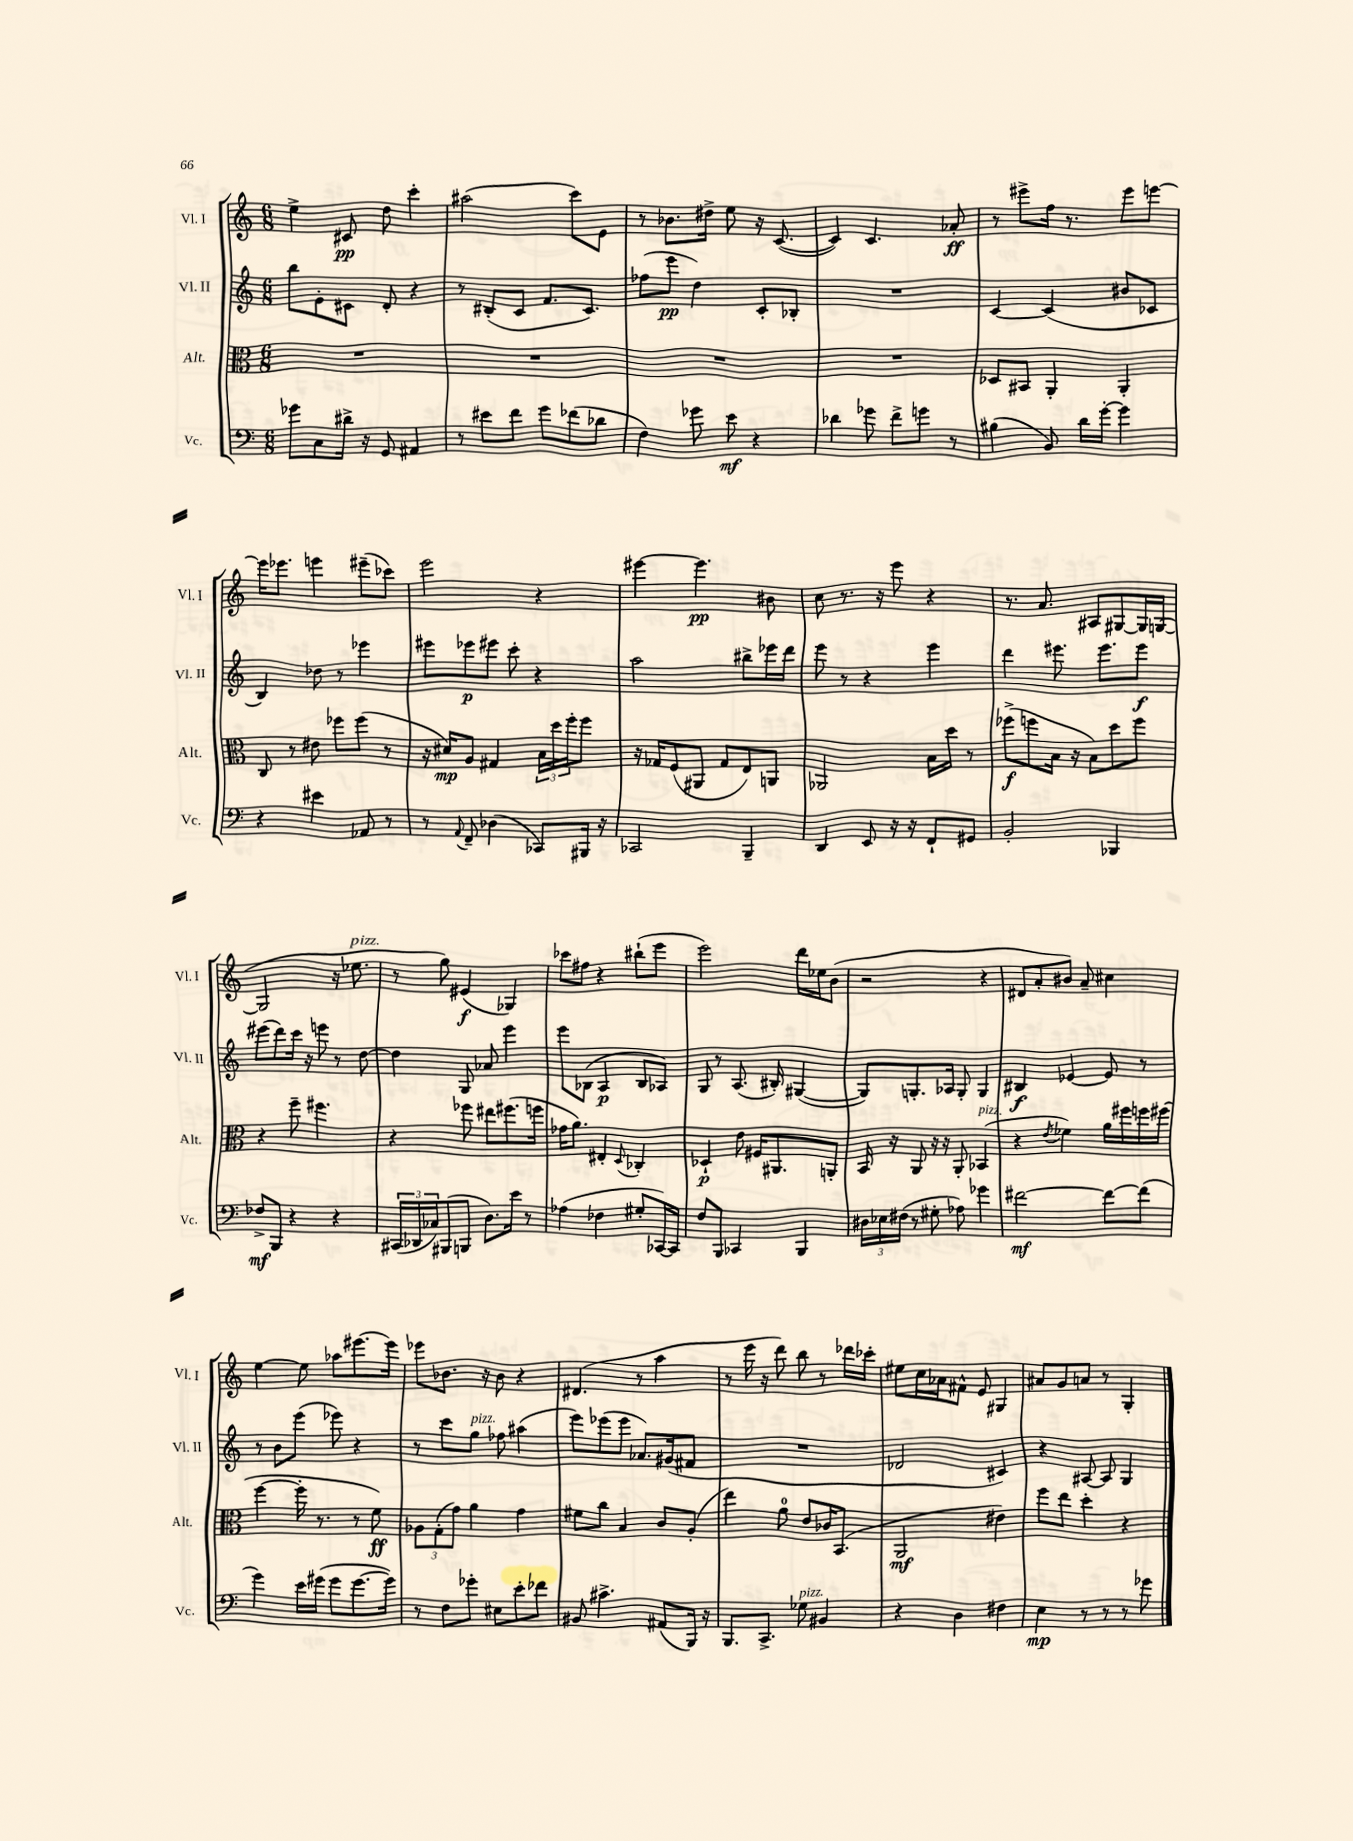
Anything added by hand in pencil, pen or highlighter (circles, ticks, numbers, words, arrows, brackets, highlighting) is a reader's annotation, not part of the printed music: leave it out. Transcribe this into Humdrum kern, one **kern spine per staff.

**kern	**dynam	**kern	**dynam	**kern	**dynam	**kern	**dynam
*part4	*part4	*part3	*part3	*part2	*part2	*part1	*part1
*staff4	*staff4	*staff3	*staff3	*staff2	*staff2	*staff1	*staff1
*I"Vc.	*	*I"Alt.	*	*I"Vl. II	*	*I"Vl. I	*
*I'Vc.	*	*I'Alt.	*	*I'Vl. II	*	*I'Vl. I	*
*clefF4	*	*clefC3	*	*clefG2	*	*clefG2	*
*k[]	*	*k[]	*	*k[]	*	*k[]	*
*M6/8	*	*M6/8	*	*M6/8	*	*M6/8	*
=11	=11	=11	=11	=11	=11	=11	=11
8g-X\L	.	2.r	.	8bb\L	.	4ee^\	.
8C\	.	.	.	8e'\	.	.	.
16d#X^\Jk	.	.	.	8c#X\J	.	8c#X/	pp
16r	.	.	.	.	.	.	.
8GG/	.	.	.	8d'/	.	8dd\	.
4AA#X/	.	.	.	4r	.	4ccc'\	.
=12	=12	=12	=12	=12	=12	=12	=12
8r	.	2.r	.	8r	.	(2aa#X\	.
8e#X\L	.	.	.	(8B#X'/L	.	.	.
8f\J	.	.	.	8c/J	.	.	.
8g\L	.	.	.	8.f/L	.	.	.
(8f-X\	.	.	.	.	.	8ccc\L)	.
.	.	.	.	8.c/J)	.	.	.
8d-X\J	.	.	.	.	.	8e\J	.
=13	=13	=13	=13	=13	=13	=13	=13
4F\)	.	2.r	.	(8ff-X\L	.	8r	.
.	.	.	.	8eee\J	pp	8.b-X\L	.
8g-X\	.	.	.	4dd\)	.	.	.
.	.	.	.	.	.	16dd#X^\Jk	.
8e\	mf	.	.	.	.	8ee\	.
4r	.	.	.	8c'/L	.	16r	.
.	.	.	.	.	.	([8.c/	.
.	.	.	.	8B-X'/J	.	.	.
=14	=14	=14	=14	=14	=14	=14	=14
4d-X\	.	2.r	.	2.r	.	4c/])	.
8g-X\	.	.	.	.	.	4.c/	.
8f^\L	.	.	.	.	.	.	.
8gn\J	.	.	.	.	.	.	.
8r	.	.	.	.	.	8a-X'/	ff
=15	=15	=15	=15	=15	=15	=15	=15
(4B#X\	.	8D-X/L	.	[4c/	.	8r	.
.	.	8BB#X/J	.	.	.	8eee#X^\L	.
8BB/)	.	4AA'/	.	(4c/]	.	16ff\Jk	.
.	.	.	.	.	.	8.r	.
16d\LL	.	.	.	.	.	.	.
[16g'\JJ	.	.	.	.	.	.	.
4g\]	.	4AA'/	.	8b#X/L	.	8eee#\L	.
.	.	.	.	8c-X/J	.	[8eeen\J	.
!!LO:LB:g=z
=16	=16	=16	=16	=16	=16	=16	=16
4r	.	8C/	.	4B/)	.	16eee\KL]	.
.	.	.	.	.	.	8.eee-X\J	.
.	.	8r	.	.	.	.	.
4e#X\	.	8e#X\	.	8dd-X\	.	4eeen\	.
.	.	8ff-X\L	.	8r	.	.	.
8AA-X/	.	(8ff-\J	.	4eee-X\	.	(8eee#X~\L	.
8r	.	8r	.	.	.	8ccc-X\J)	.
=17	=17	=17	=17	=17	=17	=17	=17
8r	.	16r	.	8eee#X\L	.	2eee\	.
.	.	16d#X/KL)	mp	.	.	.	.
8qqAA/	.	.	.	.	.	.	.
8FF~/	.	8A/J	.	8eee-X\	p	.	.
(4D-X\	.	4G#X/	.	8eee#X\J	.	.	.
.	.	.	.	8ccc'\	.	.	.
8CC-X/L)	.	24B\LL	.	4r	.	4r	.
.	.	24dd\	.	.	.	.	.
.	.	24ff'\J	.	.	.	.	.
16BBB#X/Jk	.	8ff\J	.	.	.	.	.
16r	.	.	.	.	.	.	.
=18	=18	=18	=18	=18	=18	=18	=18
2CC-X/	.	16r	.	2aa\	.	[4eee#X\	.
.	.	16G-X/KL	.	.	.	.	.
.	.	(8F/	.	.	.	.	.
.	.	8AA#X/J	.	.	.	4.eee#\]	pp
.	.	8G-/L	.	.	.	.	.
4BBB~/	.	8E/)	.	8bb#X^\L	.	.	.
.	.	8AAn/J	.	16eee-X\L	.	8b#X\	.
.	.	.	.	16ddd\JJ	.	.	.
=19	=19	=19	=19	=19	=19	=19	=19
4DD/	.	2AA-X/	.	8eee\	.	8cc\	.
.	.	.	.	8r	.	8.r	.
8EE/	.	.	.	4r	.	.	.
.	.	.	.	.	.	16r	.
16r	.	.	.	.	.	8eee\	.
16r	.	.	.	.	.	.	.
8FF`/L	.	16B\LL	.	4eee\	.	4r	.
.	.	16dd\JJ	.	.	.	.	.
8GG#X/J	.	8r	.	.	.	.	.
=20	=20	=20	=20	=20	=20	=20	=20
2BB'/	.	(8ff-X^\L	f	4ddd\	.	8.r	.
.	.	8ffn\	.	.	.	.	.
.	.	.	.	.	.	8.a/	.
.	.	16B\Jk	.	8.eee#X\	.	.	.
.	.	16r	.	.	.	.	.
.	.	8B\L)	.	.	.	8A#X/L	.
.	.	.	.	8.eee#\L	.	.	.
4BBB-X/	.	8dd\	.	.	.	[8G#X/	.
.	.	8ff\J	.	8eee#\J	f	16G#/L]	.
.	.	.	.	.	.	([16Gn/JJ	.
!!LO:LB:g=z
=21	=21	=21	=21	=21	=21	=21	=21
8F-X^/L	mf	4r	.	(8eee#X\L	.	2G/]	.
8BBB/J	.	.	.	8ddd\)	.	.	.
4r	.	8ff~\	.	16ccc\Jk	.	.	.
.	.	.	.	16r	.	.	.
.	.	4.ff#X\	.	8eeen\	.	.	.
4r	.	.	.	8r	.	16r	.
!	!	!	!	!	!	!LO:TX:a:i:t=pizz.	!
.	.	.	.	.	.	8.ee-X\	.
.	.	.	.	[8dd\	.	.	.
=22	=22	=22	=22	=22	=22	=22	=22
(24CC#X/LL	.	4r	.	4dd\]	.	8r	.
24DD-X/	.	.	.	.	.	.	.
24C-X/J)	.	.	.	.	.	.	.
(8BBB#X/	.	.	.	.	.	8gg\)	.
8BBBn/J	.	8ff-X\	.	8G/	.	(4e#X/	f
8.D\L)	.	8ee#X\L	.	8a-X/	.	.	.
.	.	(8.ff#X\	.	4eee\	.	4G-X/)	.
16e\Jk	.	.	.	.	.	.	.
8r	.	.	.	.	.	.	.
.	.	16ffn\Jk	.	.	.	.	.
=23	=23	=23	=23	=23	=23	=23	=23
(4A-X\	.	16g-X\KL	.	8eee\L	.	8ccc-X\L	.
.	.	8.a\J)	.	.	.	.	.
.	.	.	.	(8B-X\J	.	8ff#X\J	.
4F-X\	.	4E#X'/	.	4A/	p	4r	.
.	.	8qqD/	.	.	.	.	.
8G#X'/L	.	4C-X'/	.	8B-/L	.	(8bb#X`\L	.
[16CC-X/L)	.	.	.	8A-X/J)	.	8eee\J	.
16CC-/JJ]	.	.	.	.	.	.	.
=24	=24	=24	=24	=24	=24	=24	=24
8F/L	.	4D-X`/	p	8G/	.	2eee\)	.
8BBB/J	.	.	.	8r	.	.	.
4CC-X/	.	8e\	.	(8.A/	.	.	.
.	.	16F#X/KL	.	.	.	.	.
.	.	8.AA#X/	.	16B#X'/)	.	.	.
4BBB/	.	.	.	([4G#X/	.	16ddd\LL	.
.	.	.	.	.	.	16ee-X\J	.
.	.	8AAn'/J	.	.	.	(8b\J	.
=25	=25	=25	=25	=25	=25	=25	=25
24D#X\LL	.	16BB/	.	8G#/L])	.	2r	.
24E-X\	.	.	.	.	.	.	.
.	.	16r	.	.	.	.	.
(24F#X\JJ	.	.	.	.	.	.	.
8r	.	8AA/	.	8.Gn'/	.	.	.
8G#X'\	.	16r	.	.	.	.	.
.	.	16r	.	16A-X/Jk	.	.	.
8A-X\)	.	8AA'/	.	8G'/	.	.	.
!	!	!LO:TX:a:i:t=pizz.	!	!	!	!	!
4g-X\	.	(4BB-X/	.	4G/	.	4r	.
=26	=26	=26	=26	=26	=26	=26	=26
[2f#X\	mf	4r	.	4B#X/	f	8d#X/L	.
.	.	.	.	.	.	8a'/	.
.	.	8qe/	.	.	.	.	.
.	.	4f-X\)	.	[4e-X/	.	8b#X/J)	.
.	.	.	.	.	.	8a~/	.
8f#\L_	.	16a\LL	.	8e-/]	.	4cc#X\	.
.	.	16ff#X\	.	.	.	.	.
(8f#\J]	.	16ffn\	.	8r	.	.	.
.	.	(16ff#X\JJ	.	.	.	.	.
!!LO:LB:g=z
=27	=27	=27	=27	=27	=27	=27	=27
4g\)	.	[4ff\	.	8r	.	[4ee\	.
.	.	.	.	8b\L	.	.	.
16e\LL	.	16ff'\]	.	(8eee\J	.	8ee\]	.
(16g#X\JJ	.	8.r	.	.	.	.	.
8g#\L	.	.	.	8eee-X\)	.	8aa-X\L	.
[8.g#\	.	8r	.	4r	.	[8.eee#X\	.
.	.	8f\)	ff	.	.	.	.
16g#\Jk])	.	.	.	.	.	16eee#\Jk]	.
=28	=28	=28	=28	=28	=28	=28	=28
8r	.	12A-X\L	.	8r	.	8eee-X\L	.
.	.	(12G'\	.	.	.	.	.
8F\L	.	.	.	8ccc\L	.	8.b-X\J	.
.	.	12g\J)	.	.	.	.	.
!	!	!	!	!LO:TX:a:i:t=pizz.	!	!	!
8g-X'\J	.	4a\	.	8gg\J	.	.	.
.	.	.	.	.	.	16r	.
8E#X\L	.	.	.	8ff-X\	.	8b-\	.
8e'\	.	4g\	.	(4aa#X\	.	4r	.
8f-X\J	.	.	.	.	.	.	.
=29	=29	=29	=29	=29	=29	=29	=29
8BB#X/	.	8f#X\L	.	8eee\L)	.	(4.d#X/	.
4.c#X^\	.	8cc\J	.	(8eee-X\	.	.	.
.	.	4B/	.	8eee-\J	.	.	.
.	.	.	.	8.a-X/L)	.	8r	.
(8AA#X/L	.	8c/L	.	.	.	4aa\	.
.	.	.	.	(16g#X/k	.	.	.
16BBB/Jk)	.	(8A'/J	.	8f#X/J	.	.	.
16r	.	.	.	.	.	.	.
=30	=30	=30	=30	=30	=30	=30	=30
8.BBB/L	.	4ee\)	.	2.r	.	8r	.
.	.	.	.	.	.	16eee\	.
8.CC^/J	.	.	.	.	.	16r	.
.	.	8a\	.	.	.	8ddd\)	.
!LO:TX:a:i:t=pizz.	!	!	!	!	!	!	!
8G-X\	.	8e/L	.	.	.	8bb\	.
4BB#X/	.	16c-X/K	.	.	.	8r	.
.	.	(8.BB/J	.	.	.	.	.
.	.	.	.	.	.	16ddd-X\LL	.
.	.	.	.	.	.	16ccc-X'\JJ	.
=31	=31	=31	=31	=31	=31	=31	=31
4r	.	2AA/	mf	2d-X/	.	8ee#X\L	.
.	.	.	.	.	.	16cc\L	.
.	.	.	.	.	.	16a-X\J	.
4D\	.	.	.	.	.	8f#X^^\J	.
.	.	.	.	.	.	8e/	.
4F#X\	.	4e#X\)	.	4c#X/)	.	4G#X/	.
=32	=32	=32	=32	=32	=32	=32	=32
4E\	mp	8ff\L	.	4r	.	8a#X/L	.
.	.	8ee\J	.	.	.	8g/	.
8r	.	4dd'\	.	[8A#X/	.	8an/J	.
8r	.	.	.	8A#/]	.	8r	.
8r	.	4r	.	4G/	.	4G'/	.
8g-X\	.	.	.	.	.	.	.
==	==	==	==	==	==	==	==
*-	*-	*-	*-	*-	*-	*-	*-
